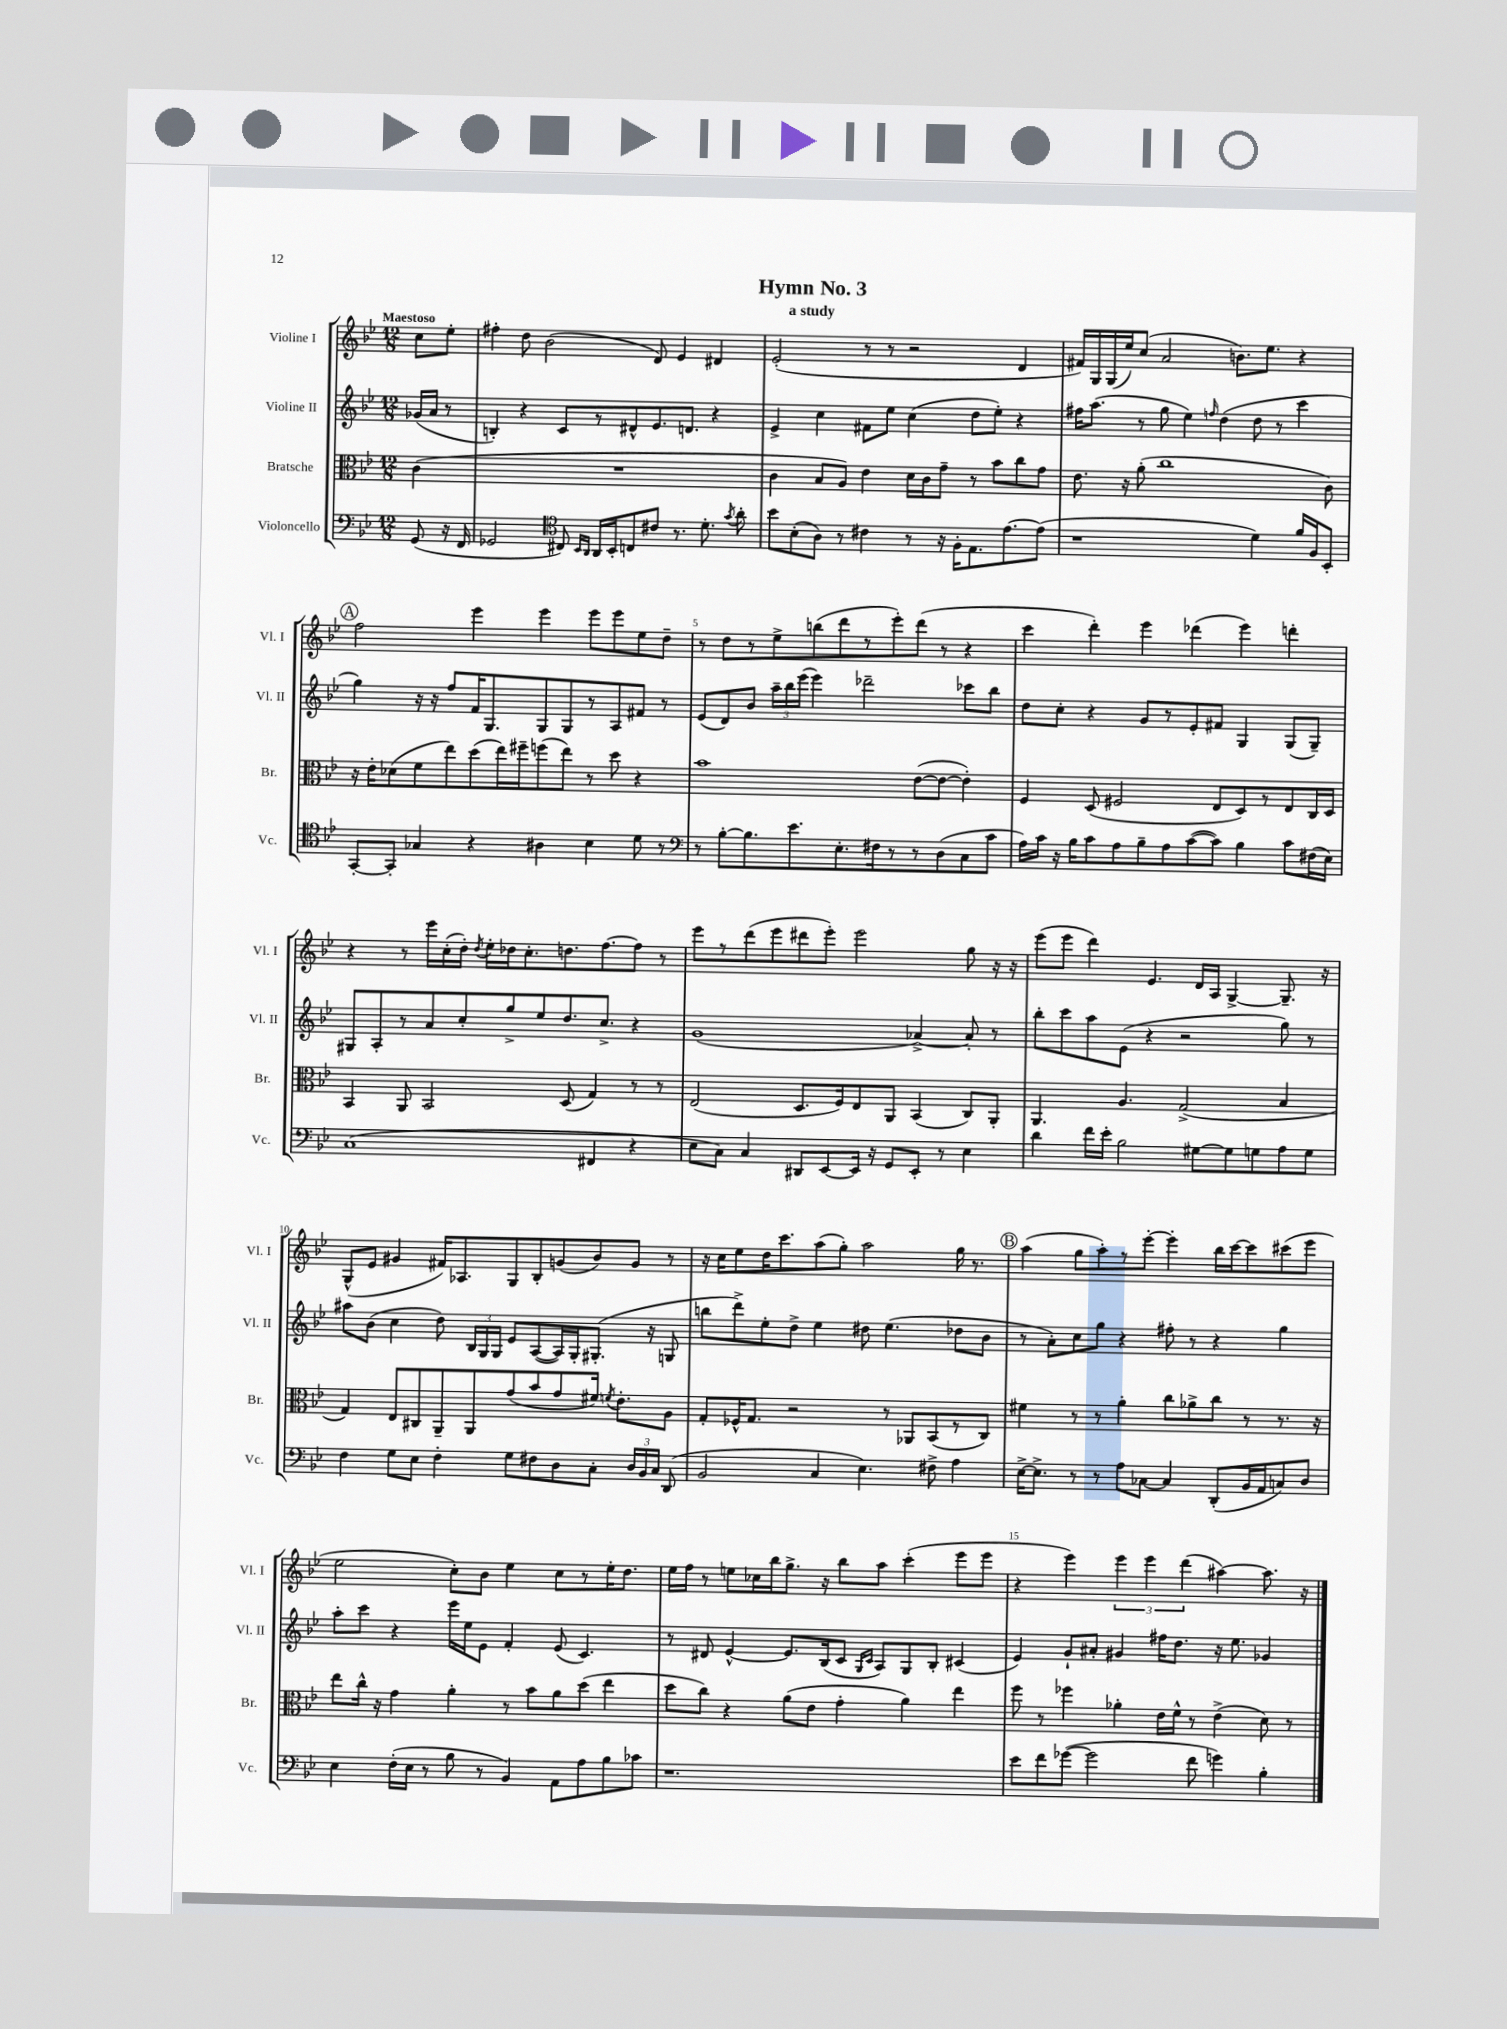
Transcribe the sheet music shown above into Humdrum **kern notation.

**kern	**kern	**kern	**kern
*staff4	*staff3	*staff2	*staff1
*clefF4	*clefC3	*clefG2	*clefG2
*k[b-e-]	*k[b-e-]	*k[b-e-]	*k[b-e-]
*M12/8	*M12/8	*M12/8	*M12/8
(8GG/	(4c\	(16g-/LL	8cc\L
.	.	16a/JJ	.
16r	.	8r	8ee-'\J
16FF/	.	.	.
=	=	=	=
2GG-/	1.r	4B'/)	4ff#'\
.	.	4r	8dd\
.	.	.	(2b-\
*clefC4	*	*	*
8C#/)	.	8c/L	.
16qqBB-/LL	.	.	.
16qqAA/JJ	.	.	.
16AA/LL	.	8r	.
16BB-'/J	.	.	.
8C/	.	8d#^^/	.
8c#/J	.	8.e-/	8d/)
8.r	.	.	4e-/
.	.	8.d/J	.
8.d'\	.	.	.
.	.	4r	4d#/
8qg/	.	.	.
8a'\	.	.	.
=	=	=	=
8b-\L	4c\	4e-^/	(2e-'/
(8B-'\	.	.	.
8A\J)	8B-/L	4cc\	.
8r	8A/J)	.	.
4c#\	4e-\	8f#\L	8r
.	.	8ee-\J	8r
8r	16d\LL	(4cc\	2r
.	16c\J	.	.
16r	8g~\J	.	.
16F'\LK	.	.	.
8.E-\	8r	8dd\L	.
.	8b-\L	8ee-'\J)	.
[8.e-\	.	.	.
.	8cc\	4r	4d/
(8e-\]J	8g\J	.	.
=	=	=	=
1r	8.e-\	16ff#\LK	16f#/LL)
.	.	(8.aa\J	16G/
.	.	.	(16G/
.	16r	.	16ee-/J)
.	(8a'\	8r	(8cc/J
.	1cc	8gg\	2a/
.	.	4ee-\)	.
.	.	16qqff/	.
.	.	(4dd\	.
.	.	.	8.b\L)
4d\)	.	8dd\	.
.	.	.	8.ee-\J
.	.	8r	.
16f/LL	.	4ccc\	4r
16F/J	.	.	.
8BB-'/J	8c\)	.	.
=	=	=	=
[8GG'/L	16r	4gg\)	2ff\
.	16e-'\LK	.	.
8GG'/]J	(8d-\	.	.
4G-/	8f\	16r	.
.	.	16r	.
.	8ee-\)	8ff/L	.
4r	(8dd\	16f/K	4eee-\
.	.	8.G/	.
.	16ee-\L)	.	.
.	16ff#~\J	.	.
4A#\	(8ff\	8G/	4eee-\
.	8ee-\J)	8G/	.
4B-\	8r	8r	8eee-\L
.	8dd\	8A/	8eee-\
8d\	4r	8f#/J	8ee-\
8r	.	8r	8dd~\J
=	=	=	=
*clefF4	*	*	*
8r	1b-	(8e-/L	8r
[8B-'\L	.	8d/)	8dd\L
8.B-\]	.	8b-/J	8r
.	.	24aa~\LL	8ee-^\
.	.	24bb-\	.
8.e-\	.	.	.
.	.	(24eee-\JJ	.
.	.	4eee-\)	(8bb\
8.E-'\	.	.	8ddd\
.	.	2ddd-~\	8r
16F#\k	.	.	.
8r	.	.	8eee-'\)
8r	([8e-\L	.	(8ddd\J
(8D\	8e-\_J	.	8r
8C\	4e-'\])	8ccc-\L	4r
8c\J	.	8bb-\J	.
=	=	=	=
16A\LL)	4F/	8dd\L	4ccc\
16c\JJ	.	.	.
16r	.	8cc'\J	.
16B-\LK	.	.	.
8c\	(8D/	4r	4ddd'\)
8A\	2F#/	.	.
8B-~\	.	8g/L	4eee-\
8A\	.	8r	.
([8c\	.	8e-'/	(4ddd-\
8c\]J)	8E-/L	8f#/J	.
4B-\	8D/)	4G/	4eee-\)
.	8r	.	.
8c\L	8E-/	(8G/L	4ddd'\
(16F#\L	16C/L	8G~/J)	.
16E-\JJ)	16D/JJ	.	.
=	=	=	=
(1C	4BB-/	8G#/L	4r
.	.	8A'/	.
.	8AA/	8r	8r
.	2BB-/	8a/	16eee-\LL
.	.	.	(16cc'\
.	.	8cc'/	16dd'\JJ)
.	.	.	8qdd/
.	.	.	16ee-'\LL
.	.	8gg^/	16dd-\J
.	.	.	8.cc'\
.	.	8ee-/	.
.	(8D/	8.dd/	8.dd\
4FF#/	4G/)	.	.
.	.	8.cc^/J	[8.ff\
4r	8r	4r	8ff\]J
.	8r	.	8r
=	=	=	=
8E-\L	(2E-/	(1g	8eee-\L
8C\J)	.	.	8r
4C/	.	.	(8ddd\
.	.	.	8eee-\
8DD#/L	8.D/L	.	8ddd#\
[8EE-/	.	.	8eee-'\J)
.	16F/k)	.	.
16EE-/]Jk	8E-/	.	2eee-\
16r	.	.	.
8GG/L	8AA/J	.	.
8EE-'/J	(4BB-/	[4a-^/)	.
8r	.	.	.
4E-\	8C/L)	8a-'/]	8gg\
.	8AA'/J	8r	16r
.	.	.	16r
=	=	=	=
4d\	4.AA/	8bb-'\L	(8eee-\L
.	.	8ccc\	8eee-\J
16f\LL	.	8aa\	4ddd\)
16e-'\JJ	.	.	.
2B-\	4.A/	(8e-\J	.
.	.	4r	4.e-/
.	(2G^/	2r	.
[8G#\L	.	.	16d/LL
.	.	.	16A/JJ
8G#\]	.	.	[4G^/
8G\	.	.	.
8A\	4B-/	8gg\)	8.G~/]
8G\J	.	8r	.
.	.	.	16r
=	=	=	=
4F\	4G/)	8aa#\L	(8G^^/L
.	.	(8b-\J	8e-/J
8G\L	8E-/L	4cc\	4g#/
8E-\J	8C#/	.	.
4F'\	8AA~/	8dd\)	16f#/LK)
.	.	.	8.A-/
.	8AA/	24B-/LL	.
.	.	24G/	.
.	.	24G/JJ	.
8G\L	(8g/	8e-/L	8G/
8F#\	8b-/	([8A/	8B-'/
8D\	8g/	16A/]L)	(8g/
.	.	16G'/J	.
8C'\J	16f#/Jk)	(8.G#'/J	8b-/)
.	8qf/	.	.
.	8.e-'\L	.	.
24D/LL	.	.	8g/J
24BB-/	.	.	.
.	.	16r	.
24C/JJ	.	.	.
(8DD/	8A\J	8G/	8r
=	=	=	=
2BB-/	8G'/L	8bb\L	16r
.	.	.	16cc\LK
.	16F-^^/K	8ddd^\)	8ee-\
.	8.G/J	.	.
.	.	8ee-'\	16dd\K
.	.	.	8.ccc\
.	2r	8dd^\J	.
4C/	.	4ee-\	(8aa\
.	.	.	8gg'\J)
4.E-\)	.	8dd#\	2aa\
.	8r	(4.ee-\	.
.	8AA-/L	.	.
8F#^\	(8BB-/	.	.
4A\	8r	8dd-\L	16gg\
.	.	.	8.r
.	8C/J)	8b-\J	.
=	=	=	=
[16E-^\LK	4f#\	8r	(4aa\
8.E-^\]J	.	.	.
.	.	8a'\L)	.
8r	8r	8cc\	8gg\L
8r	8r	8gg\J	8aa'\)
8A\L	4a'\	4r	8r
[8C-\J	.	.	[8eee-'\J
4C-/]	8cc\L	8ff#'\	4eee-'\]
.	8a-^\	8r	.
(8DD'/L	8cc\J	4r	16bb-\LL
.	.	.	[16ccc\J
16BB-/L	8r	.	8ccc\]
16AA/J	.	.	.
8C/)	8.r	4gg\	(8ccc#\
8D/J	.	.	8eee-\J
.	16r	.	.
=	=	=	=
4E-\	8ee-\L	8aa'\L	2ee-\
.	16cc^^\Jk	8ccc\J	.
.	16r	.	.
(16F'\LL	4g\	4r	.
16E-\JJ	.	.	.
8r	.	.	.
8B-\	4a'\	16eee-\LL	8cc'\L)
.	.	16ee-\J	.
8r	.	8e-\J	8b-\J
4BB-/)	8r	4f'/	4ee-\
.	8b-\L	.	.
8AA\L	8a\	(8e-/	8cc\L
8A\	(8dd\J	4.c/)	8r
8B-\	4ee-\	.	16ee-'\K
.	.	.	8.dd\J
8c-\J	.	.	.
=	=	=	=
1.r	8dd\L	8r	16ee-\LL
.	.	.	16ff\JJ
.	8cc\J)	8d#/	8r
.	4r	[4e-^^/	8ee\L
.	.	.	16cc-\L
.	.	.	16bb-\J
.	(8a\L	8.e-/]L	8.gg^\J
.	8e-\J	.	.
.	.	(16B-/k	16r
.	4g'\	8c/J	8bb-\L
.	.	16qqG/LL	.
.	.	16qqc/JJ	.
.	.	8A/L)	8aa\J
.	4a\)	8G/	(4ccc'\
.	.	8B-'/J	.
.	4ee-\	(4c#/	8eee-\L
.	.	.	8eee-\J
=	=	=	=
8e-\L	8ff\	4e-/)	4r
8f\	8r	.	.
([8g-\J	4ff-\	8g`/L	4eee-\)
2g-\]	.	8a#'/J	.
.	4a-'\	4g#/	6eee-\
.	.	.	6eee-\
.	16e-\LL	16ff#\LK	.
.	16f^^\JJ	8.dd\J	.
.	.	.	(6ddd\
8f\	8r	.	.
4g\)	(4e-^\	16r	[4aa#\)
.	.	8.ee-\	.
4B-'\	8d\)	4g-/	8.aa#\]
.	8r	.	.
.	.	.	16r
==	==	==	==
*-	*-	*-	*-
